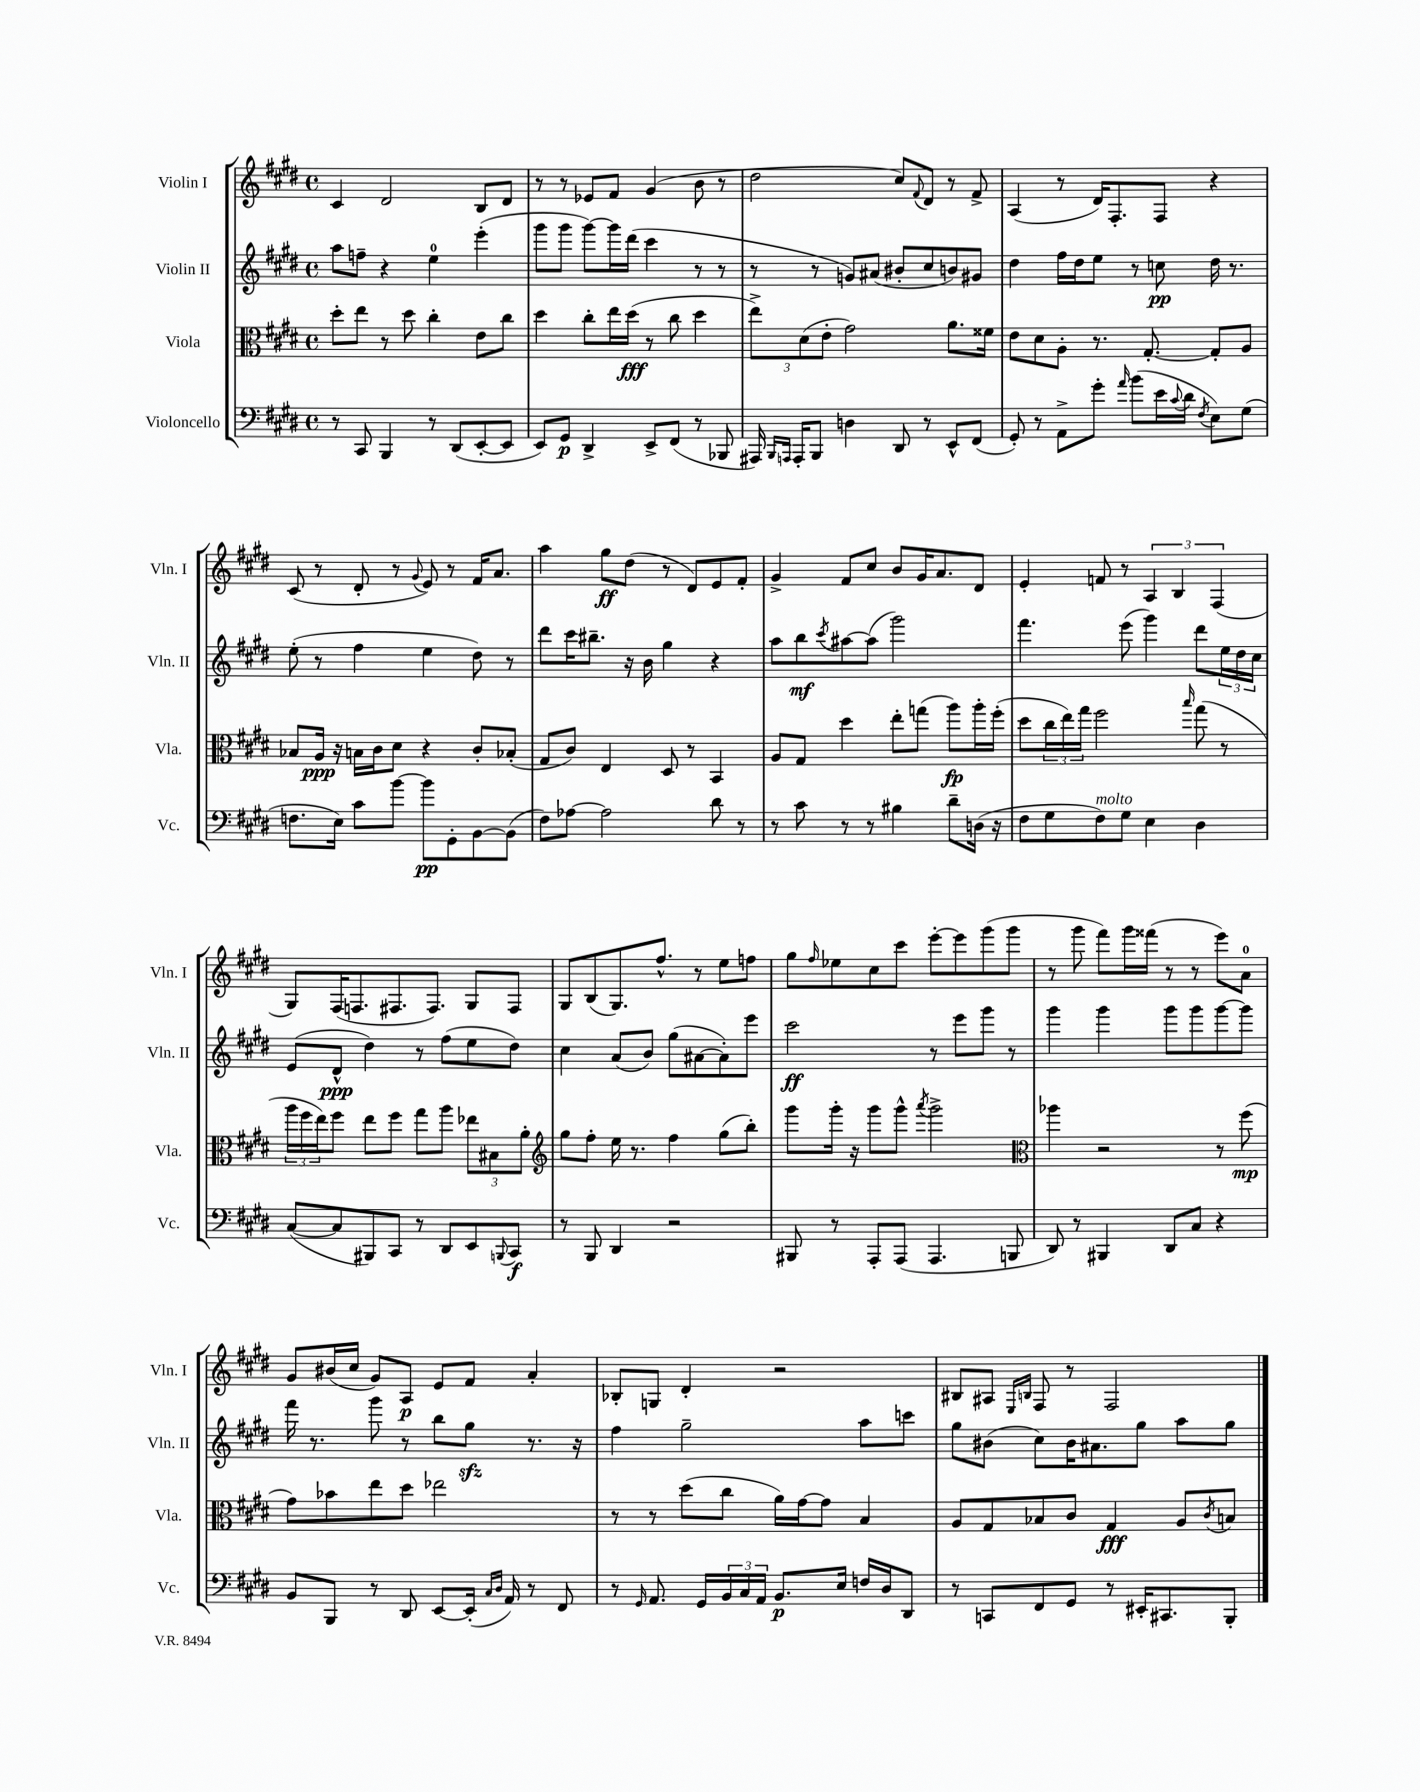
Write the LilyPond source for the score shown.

<<
\new StaffGroup <<
\new Staff = "s0" \with { instrumentName = "Violin I" shortInstrumentName = "Vln. I" } {
    \clef treble \key e \major \defaultTimeSignature \time 4/4
    cis'4 dis'2 b8 dis'8 |
    r8 r8 ees'8 fis'8 gis'4( b'8 r8 |
    dis''2 cis''8) \appoggiatura { fis'8 } dis'8 r8 fis'8-> |
    a4( r8 dis'16) fis8.-. fis8 r4 |
    cis'8( r8 dis'8-. r8 \appoggiatura { gis'8 } e'8) r8 fis'16 a'8. |
    a''4 gis''8\ff dis''8( r8 dis'8) e'8 fis'8-. |
    gis'4-> fis'8 cis''8 b'8 gis'16 a'8. dis'8 |
    e'4-. f'8 r8 \tuplet 3/2 { a4 b4 fis4( } |
    gis8) fis16( f8. fis8. fis8.) gis8 fis8 |
    gis8 b8( gis8.) fis''8.-^ r8 e''8 f''8 |
    gis''8 \grace { fis''16 } ees''8 cis''8 cis'''8 e'''8~-. e'''8 gis'''8( gis'''8 |
    r8 gis'''8 fis'''8) gis'''16 fisis'''16( r8 r8 e'''8) a'8-0 |
    gis'8 bis'16( cis''16 gis'8) a8\p e'8 fis'8 a'4-. |
    bes8-. g8 dis'4-. r2 |
    bis8 ais8 \grace { e16 b16 } fis8 r8 fis2 \bar "|." |
}
\new Staff = "s1" \with { instrumentName = "Violin II" shortInstrumentName = "Vln. II" } {
    \clef treble \key e \major \defaultTimeSignature \time 4/4
    a''8 f''8-- r4 e''4-0 e'''4-.( |
    gis'''8 gis'''8 gis'''8~) gis'''16 dis'''16( cis'''4 r8 r8 |
    r8 r8 g'8) ais'8( bis'8-. cis''8 b'8) gis'8 |
    dis''4 fis''16 dis''16 e''8 r8 c''8\pp dis''16 r8. |
    e''8-.( r8 fis''4 e''4 dis''8) r8 |
    dis'''8 cis'''16 bis''8.-- r16 b'16 gis''4 r4 |
    a''8 b''8\mf \acciaccatura { cis'''8 } ais''8~ ais''8( gis'''2) |
    fis'''4. e'''8( gis'''4) dis'''8 \tuplet 3/2 { e''16 dis''16 cis''16 } |
    e'8( dis'8-^\ppp dis''4) r8 fis''8( e''8 dis''8) |
    cis''4 a'8( b'8) gis''8( ais'8~ ais'8-.) e'''8 |
    cis'''2\ff r8 e'''8 gis'''8 r8 |
    gis'''4 gis'''4 gis'''8 gis'''8 gis'''8~ gis'''8 |
    fis'''16 r8. gis'''8 r8 b''8 gis''8\sfz r8. r16 |
    fis''4 gis''2-- a''8 c'''8 |
    gis''8 bis'8( cis''8) bis'16 ais'8. gis''8 a''8 gis''8 \bar "|." |
}
\new Staff = "s2" \with { instrumentName = "Viola" shortInstrumentName = "Vla." } {
    \clef alto \key e \major \defaultTimeSignature \time 4/4
    dis''8-. e''8 r8 dis''8 cis''4-. e'8 cis''8 |
    dis''4 cis''8-. e''16 dis''16\fff( r8 cis''8 dis''4 |
    \tuplet 3/2 { e''8->) dis'8( e'8-. } gis'2) a'8. fisis'16 |
    e'8 dis'8 a8-. r8. gis8.~-. gis8-. a8 |
    bes8 a16\ppp r16 b16 cis'16 dis'8 r4 cis'8-. bes8-.( |
    gis8 cis'8) e4 dis8 r8 b,4 |
    a8 gis8 dis''4 e''8-. g''8( a''8\fp) a''16-. fis''16-.( |
    dis''8 \tuplet 3/2 { cis''16 e''16) gis''16 } fis''2 \grace { b''16 } gis''8( r8 |
    \tuplet 3/2 { a''16 fis''16 e''16) } fis''8 e''8 fis''8 gis''8 a''8 \tuplet 3/2 { ees''8 bis8 a'8-. } |
    \clef treble gis''8 fis''8-. e''16 r8. fis''4 gis''8( b''8-.) |
    gis'''8 gis'''16-. r16 gis'''8 gis'''8-^ \acciaccatura { a'''8 } gis'''2-> |
    \clef alto aes''4 r2 r8 fis''8\mp( |
    gis'8) bes'8 e''8 dis''8 ees''2 |
    r8 r8 dis''8( cis''8 a'16) gis'16~ gis'8 b4 |
    a8 gis8 bes8 cis'8 gis4\fff a8 \acciaccatura { cis'8 } b8 \bar "|." |
}
\new Staff = "s3" \with { instrumentName = "Violoncello" shortInstrumentName = "Vc." } {
    \clef bass \key e \major \defaultTimeSignature \time 4/4
    r8 cis,8 b,,4 r8 dis,8( e,8~-. e,8 |
    e,8) gis,8\p dis,4-> e,8-> fis,8( r8 bes,,8 |
    ais,,16) \grace { b,,16 a,,16 } a,,16-. b,,8 d4 dis,8 r8 e,8-^ fis,8( |
    gis,8-.) r8 a,8-> gis'8-. \grace { a'16 } b'8( e'16 \appoggiatura { cis'8 } dis'16 \acciaccatura { fis8 } e8) gis8( |
    f8. e16) cis'8 b'8~ b'8\pp gis,8-. b,8~ b,8( |
    fis8) aes8~ aes2 dis'8 r8 |
    r8 cis'8 r8 r8 bis4 dis'8-- d16( r16 |
    fis8 gis8 fis8^\markup { \italic "molto" }) gis8 e4 dis4 |
    cis8~( cis8 bis,,8) cis,8 r8 dis,8 e,8 \appoggiatura { b,,8 } cis,8\f |
    r8 b,,8 dis,4 r2 |
    bis,,8 r8 a,,8-. a,,8( a,,4. b,,8 |
    dis,8) r8 bis,,4 dis,8 cis8 r4 |
    b,8 b,,8 r8 dis,8 e,8~ e,16-.( \grace { cis16 dis16 } a,16) r8 fis,8 |
    r8 \grace { gis,16 } a,8. gis,16 \tuplet 3/2 { b,16 cis16 a,16 } b,8.\p e16 f16 dis16 dis,8 |
    r8 c,8 fis,8 gis,8 r8 eis,16-. cis,8. b,,8-. \bar "|." |
}
>>
>>
\layout { \context { \Score \remove "Bar_number_engraver" } }
